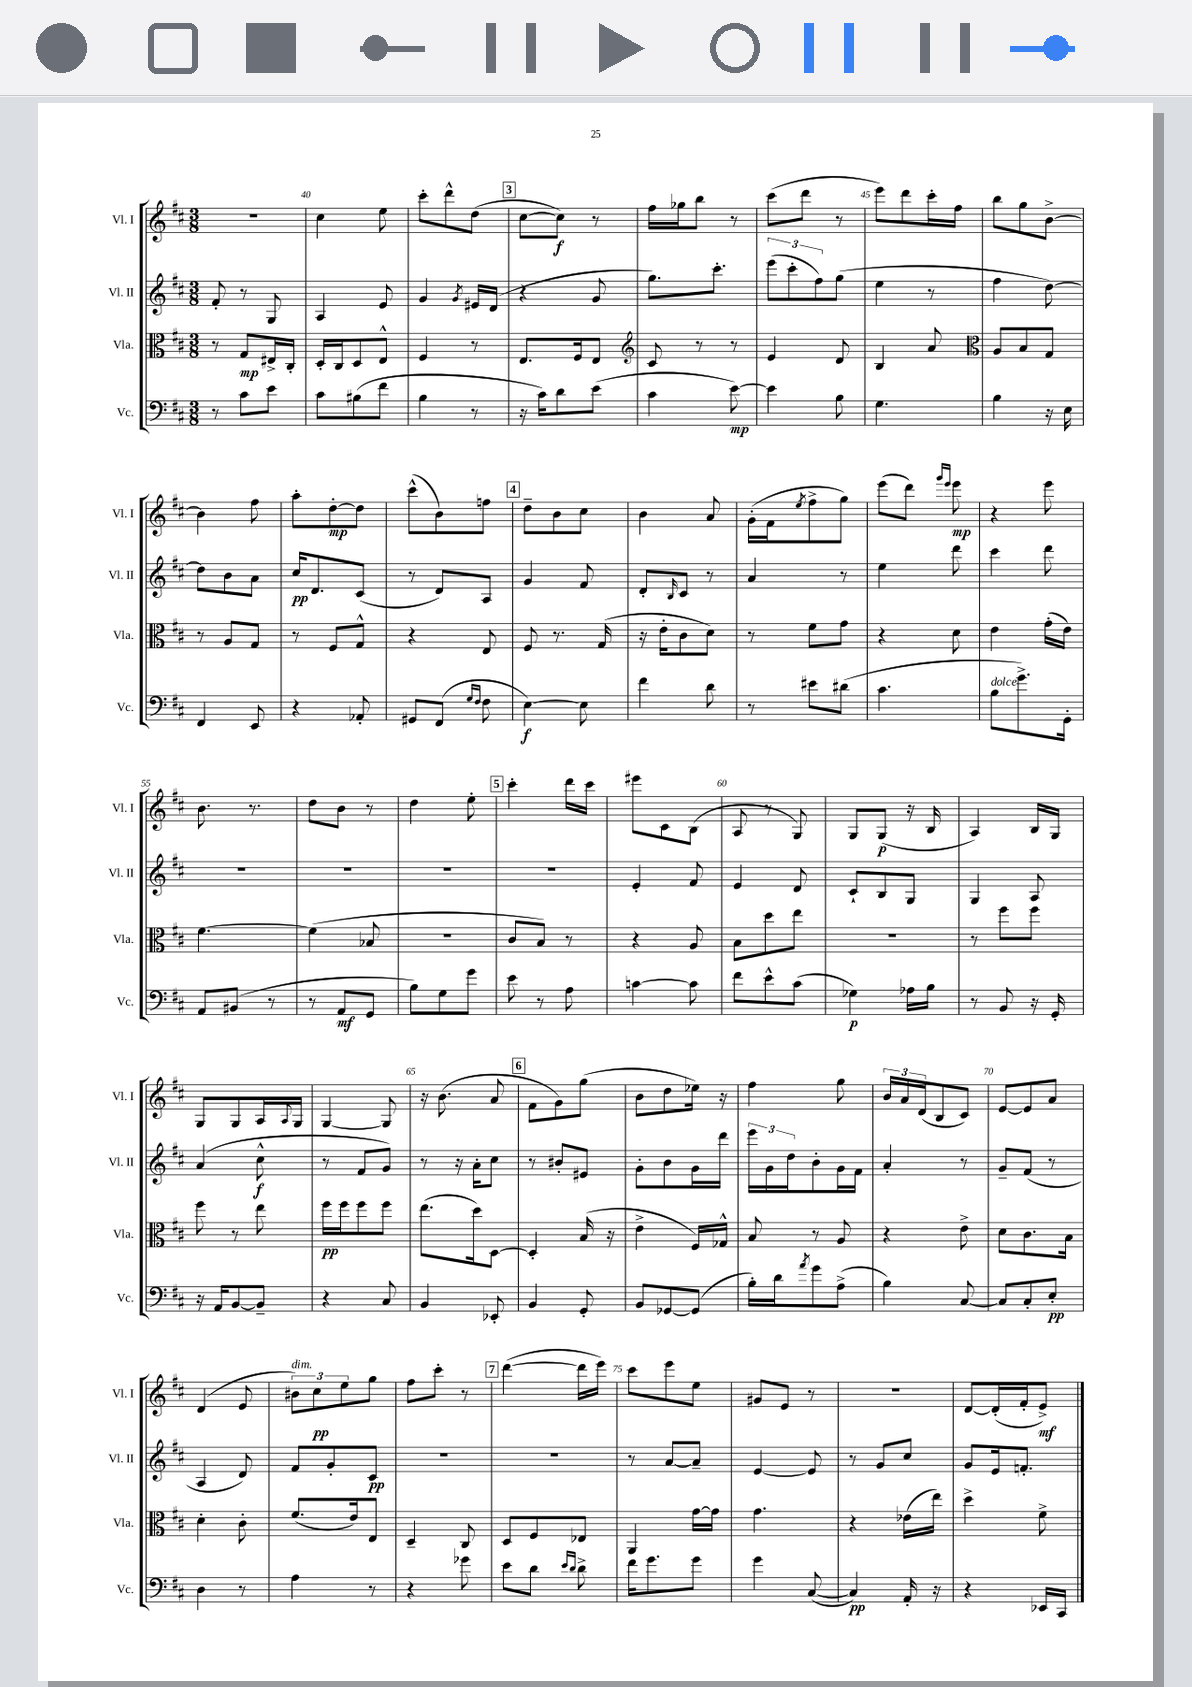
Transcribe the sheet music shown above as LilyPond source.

<<
\new StaffGroup <<
\new Staff = "s0" \with { instrumentName = "Vl. I" shortInstrumentName = "Vl. I" } {
    \clef treble \key d \major \numericTimeSignature \time 3/8
    R4. |
    cis''4 e''8 |
    cis'''8-. d'''8-^ d''8( |
    \mark \markup { \box "3" } cis''8~ cis''8\f) r8 |
    fis''16 ges''16 b''8 r8 |
    cis'''8( d'''8 r8 |
    e'''8) d'''8 cis'''16-. fis''16 |
    b''8 g''8 b'8~-> |
    b'4 fis''8 |
    a''8-. d''8~-.\mp d''8 |
    cis'''8-^( b'8) f''8 |
    \mark \markup { \box "4" } d''8-- b'8 cis''8 |
    b'4 a'8 |
    g'16-.( fis'16 \acciaccatura { e''8 } fis''8-> g''8) |
    e'''8( d'''8) \grace { g'''16 e'''16 } e'''8\mp |
    r4 e'''8 |
    b'8. r8. |
    d''8 b'8 r8 |
    d''4 e''8-. |
    \mark \markup { \box "5" } cis'''4-. d'''16 cis'''16 |
    eis'''8 cis'8 b8( |
    a8 r8 g8) |
    g8 g8\p( r16 b16 |
    a4) b16 g16 |
    g8 g8 a16 \appoggiatura { a8 } g16 |
    g4~ g8 |
    r16 b'8.( a'8 |
    \mark \markup { \box "6" } fis'8 g'8) g''8( |
    b'8 d''8 ees''16) r16 |
    fis''4 g''8 |
    \tuplet 3/2 { b'16 a'16 d'16( } b8 cis'8) |
    e'8~ e'8 a'8 |
    d'4( e'8 |
    \tuplet 3/2 { bis'8^\markup { \italic "dim." }) cis''8\pp e''8 } g''8 |
    fis''8 cis'''8-. r8 |
    \mark \markup { \box "7" } d'''4~( d'''16 e'''16) |
    cis'''8 e'''8 e''8 |
    gis'8 e'8 r8 |
    R4. |
    d'8~ d'16-.( fis'16-. e'8->\mf) \bar "|." |
}
\new Staff = "s1" \with { instrumentName = "Vl. II" shortInstrumentName = "Vl. II" } {
    \clef treble \key d \major \numericTimeSignature \time 3/8
    fis'8-. r8 g8 |
    a4 e'8 |
    g'4 \acciaccatura { g'8 } eis'16 d'16( |
    \mark \markup { \box "3" } r4 g'8 |
    g''8.) cis'''8.-. |
    \tuplet 3/2 { e'''8( cis'''8-. fis''8) } g''8( |
    e''4 r8 |
    fis''4 d''8~) |
    d''8 b'8 a'8 |
    cis''16\pp d'8. cis'8( |
    r8 d'8) a8 |
    \mark \markup { \box "4" } g'4 fis'8 |
    d'8-. \grace { b16 } cis'8 r8 |
    a'4 r8 |
    e''4 d'''8 |
    cis'''4 d'''8 |
    R4. |
    R4. |
    R4. |
    \mark \markup { \box "5" } R4. |
    e'4-. fis'8 |
    e'4 d'8 |
    cis'8-! b8 g8 |
    g4 a8 |
    a'4( cis''8-^\f |
    r8 fis'8 g'8) |
    r8 r16 a'16-. cis''8 |
    \mark \markup { \box "6" } r8 bis'8-. eis'8 |
    g'8-. b'8 g'16 d'''16 |
    \tuplet 3/2 { e'''16 g'16 d''16 } b'8-. g'16 fis'16 |
    a'4-. r8 |
    g'8-- fis'8( r8 |
    a4 d'8) |
    fis'8 g'8-. cis'8\pp |
    R4. |
    \mark \markup { \box "7" } R4. |
    r8 a'8~ a'8-- |
    e'4~ e'8 |
    r8 g'8 cis''8 |
    g'8 e'16 f'8.-. \bar "|." |
}
\new Staff = "s2" \with { instrumentName = "Vla." shortInstrumentName = "Vla." } {
    \clef alto \key d \major \numericTimeSignature \time 3/8
    r8 g8\mp eis16-> cis16-. |
    d16-. cis16 d8 e8-^ |
    fis4 r8 |
    \mark \markup { \box "3" } e8. fis16 e8 |
    \clef treble cis'8 r8 r8 |
    e'4 d'8 |
    b4 a'8 |
    \clef alto a8 b8 g8 |
    r8 a8 g8 |
    r8 fis8 g8-^ |
    r4 e8 |
    \mark \markup { \box "4" } fis8 r8. g16( |
    r16 e'16-. cis'8 d'8) |
    r8 fis'8 g'8 |
    r4 d'8 |
    e'4 g'16-.( e'16) |
    fis'4.~ |
    fis'4( bes8 |
    R4. |
    \mark \markup { \box "5" } cis'8 b8) r8 |
    r4 a8 |
    b8 d''8 e''8 |
    R4. |
    r8 fis''8 fis''8 |
    fis''8 r8 e''8 |
    fis''16\pp fis''16 fis''8 fis''8 |
    e''8.( d''16) d8~ |
    \mark \markup { \box "6" } d4-. b16( r16 |
    e'4-> fis16) ges16-^ |
    b8 r8 a8 |
    r4 e'8-> |
    d'8 cis'8. b16 |
    d'4-. cis'8-. |
    fis'8.( e'16) e8 |
    d4-- cis8 |
    \mark \markup { \box "7" } d8 fis8 ees8 |
    a,4 g'16~ g'16 |
    g'4. |
    r4 ees'16( e''16) |
    d''4-> fis'8-> \bar "|." |
}
\new Staff = "s3" \with { instrumentName = "Vc." shortInstrumentName = "Vc." } {
    \clef bass \key d \major \numericTimeSignature \time 3/8
    r8 cis'8 e'8 |
    cis'8 bis8( fis'8 |
    b4 r8 |
    \mark \markup { \box "3" } r16 cis'16) d'8 e'8( |
    cis'4 e'8~\mp) |
    e'4 b8 |
    g4. |
    b4 r16 e16 |
    fis,4 e,8 |
    r4 aes,8-. |
    gis,8 fis,8( \grace { g16 fis16 } fis8 |
    \mark \markup { \box "4" } e4~\f) e8 |
    fis'4 d'8 |
    r8 eis'8 dis'8( |
    cis'4. |
    b8^\markup { \italic "dolce" } g'8.->) g,16-. |
    a,8 bis,8( r8 |
    r8 a,8\mf g,8 |
    b8) g8 g'8 |
    \mark \markup { \box "5" } e'8 r8 a8 |
    c'4~ c'8 |
    fis'8 e'8-^ cis'8( |
    ges4\p) aes16 b16 |
    r8 b,8 r16 g,16-. |
    r16 a,16 b,8~ b,8-- |
    r4 cis8 |
    b,4 ees,8-. |
    \mark \markup { \box "6" } b,4 g,8-. |
    b,8 ges,8~ ges,8( |
    b16-.) d'16 \acciaccatura { a'8 } g'8 a8->( |
    b4) cis8~ |
    cis8 cis8-. e8-.\pp |
    d4 r8 |
    a4 r8 |
    r4 ges'8 |
    \mark \markup { \box "7" } e'8 d'8 \grace { e'16 d'16 } d'8-> |
    fis'16 g'8. g'8 |
    g'4 cis8~( |
    cis4\pp) a,16-. r16 |
    r4 ees,16 cis,16 \bar "|." |
}
>>
>>
\layout { \context { \Score currentBarNumber = #39 \override BarNumber.break-visibility = ##(#f #t #t) barNumberVisibility = #(every-nth-bar-number-visible 5) } }
